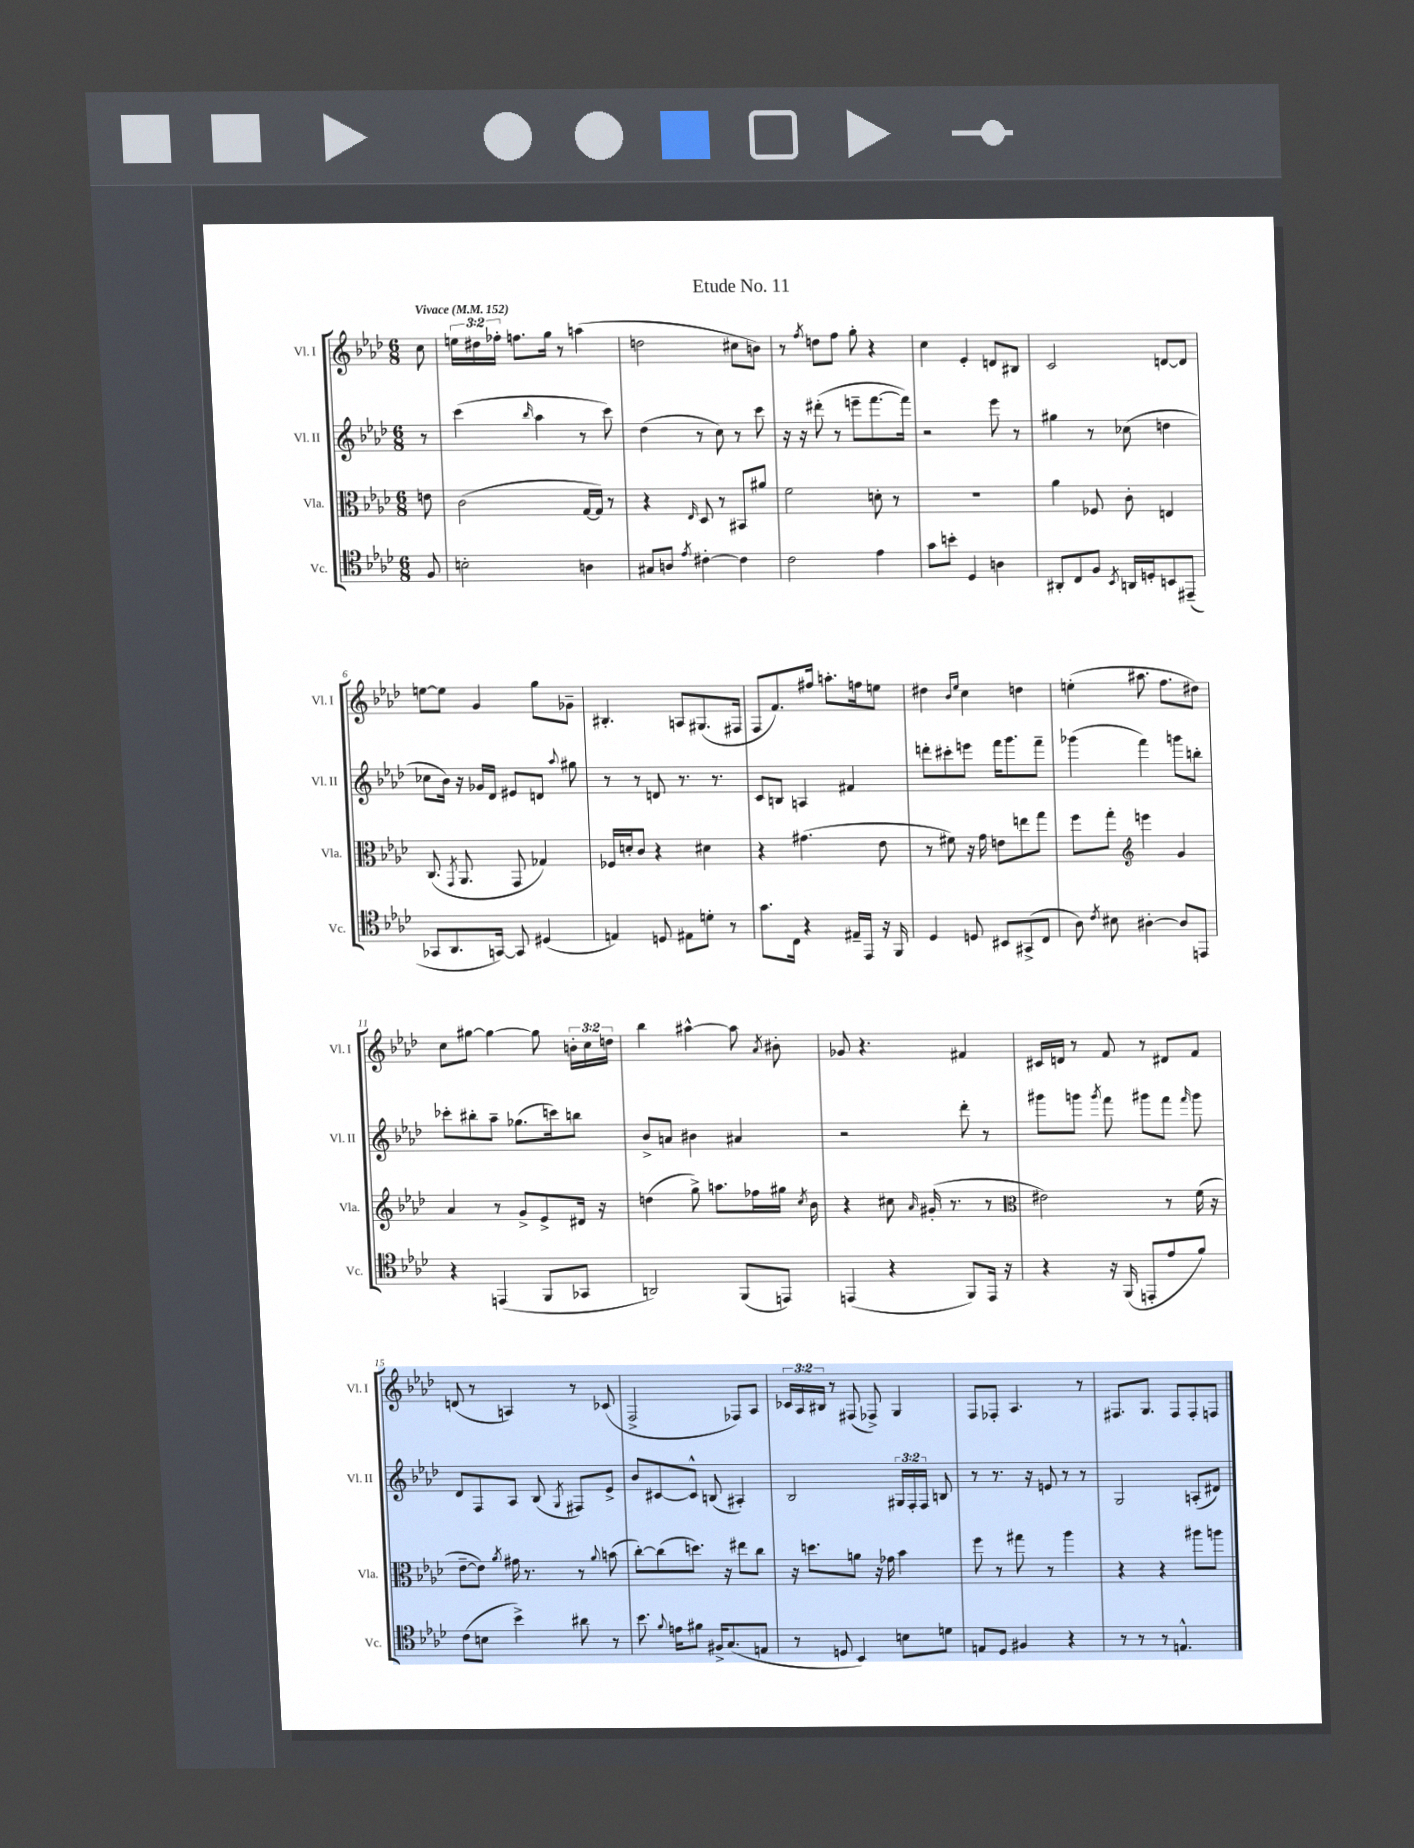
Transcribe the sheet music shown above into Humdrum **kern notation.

**kern	**kern	**kern	**kern
*part4	*part3	*part2	*part1
*staff4	*staff3	*staff2	*staff1
*I"Vc.	*I"Vla.	*I"Vl. II	*I"Vl. I
*I'Vc.	*I'Vla.	*I'Vl. II	*I'Vl. I
*clefC4	*clefC3	*clefG2	*clefG2
*k[b-e-a-d-]	*k[b-e-a-d-]	*k[b-e-a-d-]	*k[b-e-a-d-]
*M6/8	*M6/8	*M6/8	*M6/8
*MM152	*MM152	*MM152	*MM152
=	=	=	=
!	!	!	!LO:TX:a:B:t=Vivace
8F/	8en\	8r	8cc\
=1	=1	=1	=1
2Bn'\	(2c\	(4ccc\	24een\LL
.	.	.	24dd#X\
.	.	.	24ff-X'\JJ
.	.	.	8.ffn\L
.	.	16qqbb-/	.
.	.	4aa-\	.
.	.	.	16gg\Jk
.	.	.	8r
4An\	[16G/LL	8r	(4aan\
.	16G/JJ])	.	.
.	8r	8ccc\)	.
=2	=2	=2	=2
8G#X/L	4r	(4dd-\	2ddn\
8An/J	.	.	.
8qe-/	16qqE-/	.	.
[4c#X'\	8D-/	8r	.
.	8r	8cc\)	.
4c#\]	8BB#X/L	8r	8cc#X\L
.	8a#X/J	8ccc\	8bn\J)
=3	=3	=3	=3
2c\	2f\	16r	8r
.	.	16r	.
.	.	.	8qff/
.	.	(8ddd#X'\	8ddn\L
.	.	8r	8ff\J
.	.	8eeen~\L	8gg'\
4e-\	8dn'\	[8.fff\	4r
.	8r	.	.
.	.	16fff\Jk])	.
=4	=4	=4	=4
8g\L	2.r	2r	4cc\
8bn'\J	.	.	.
4D-/	.	.	4e-'/
4An\	.	8eee-\	8dn/L
.	.	8r	8B#X/J
=5	=5	=5	=5
8AA#X'/L	4a-\	4gg#X\	2c/
8C/	.	.	.
8F/J	8F-X/	8r	.
8qBB-/	.	.	.
16AAn/LL	8c'\	(8cc-X\	.
16Dn'/J	.	.	.
8BBn/	4En/	4ddn\	[8dn/L
(8EE#X~/J	.	.	8d/J]
!!LO:LB:g=z
=6	=6	=6	=6
8GG-X/L	(8.C/	8cc-X\L	[8een\L
8.AA-/	.	16b-\Jk)	8ee\J]
.	8qGG/	.	.
.	8.AA-/	16r	.
.	.	16g-X/LL	4g/
[16GGn/Jk)	.	16d-/JJ	.
8GG/]	8GG/	8e#X/L	.
(4D#X/	4G-X/)	8dn/J	8gg\L
.	.	8qqaa-/	.
.	.	8gg#X\	8g-X~\J
=7	=7	=7	=7
4En/)	16F-X/LL	8r	4.B#X'/
.	16dn'/J	.	.
.	8c/J	8r	.
8Dn/	4r	8dn/	.
8E#X\L	.	8.r	8An/L
8dn'\J	4d#X\	.	(8.G#X/
.	.	8.r	.
8r	.	.	.
.	.	.	16F#X/Jk
=8	=8	=8	=8
8.g\L	4r	8c/L	8F/L
.	.	8Bn/J	8.f/)
16C\Jk	.	.	.
4r	(4.g#X\	4An/	.
.	.	.	16ff#X/Jk
.	.	.	8.aan'\L
16E#X~/LL	.	4f#X/	.
16EE-/JJ	.	.	16ffn\k
16r	8e-\	.	8een\J
16FF/	.	.	.
=9	=9	=9	=9
4D-/	8r	8dddn'\L	4dd#X\
.	8f#X\)	8ccc#X'\	.
.	.	.	16qqb-/LL
.	.	.	16qqee-/JJ
8Dn/	16r	8eeen\J	4cc\
.	16g\	.	.
8BB#X/L	8en\L	16fff\KL	.
.	.	8.ggg\	.
(8GG#X^/	8een\	.	4ddn\
8C/J	8gg\J	8fff~\J	.
=10	=10	=10	=10
8A-\)	8ff\L	(4ggg-X\	(4een'\
8qc/	.	.	.
8B#X\	8gg'\J	.	.
*	*clefG2	*	*
[4A#X'\	4eeen\	4fff\)	8.aa#X\
.	.	.	8.ff\L
8A#/L]	4g/	8gggn\L	.
8EEn/J	.	8bbn'\J	8dd#X\J)
!!LO:LB:g=z
=11	=11	=11	=11
4r	4a-/	8ccc-X'\L	8cc\L
.	.	8bb#X'\	[8gg#X\J
(4EEn/	8r	8aa-~\J	4gg#\_
.	8g^/L	(8.gg-X\L	.
8FF/L	8e-^/	.	8gg#\]
.	.	16cccn\k)	.
8GG-X/J	16d#X/Jk	8bbn\J	24bn'\LL
.	.	.	24cc\
.	16r	.	.
.	.	.	24ddn\JJ
=12	=12	=12	=12
2AAn/)	(4ddn\	8b-^/L	4bb-\
.	.	8an/J	.
.	8gg^\)	4b#X\	[4aa#X^^\
.	8.aan\L	.	.
(8FF/L	.	4a#X/	8aa#\]
.	16ff-X\L	.	.
.	.	.	8qa-/
8EEn/J)	16gg#X\JJ	.	8b#X'\
.	8qcc/	.	.
.	16b-\	.	.
=13	=13	=13	=13
(4EEn/	4r	2r	8g-X/
.	.	.	4.r
4r	8cc#X\	.	.
.	16qqa-/	.	.
.	(16g#X'/	.	.
.	8.r	.	.
8FF/L)	.	8ddd-'\	4f#X/
16EE/Jk	8r	8r	.
16r	.	.	.
=14	=14	=14	=14
*	*clefC3	*	*
4r	2e#X\)	8ggg#X\L	16c#X/LL
.	.	.	16dn/JJ
.	.	8gggn\J	8r
.	.	8qggg/	.
16r	.	8fff\	8f/
(16FF/	.	.	.
8EEn'/L	.	8ggg#X\L	8r
8e-/	8r	8fff\J	8d#X/L
.	.	16qqfff/	.
8f/J)	(16f\	8ggg#\	8f/J
.	16r	.	.
!!LO:LB:g=z
=15	=15	=15	=15
(8c\L	[8e-~\L	8d-/L	(8dn/
8Bn\J	8e-\J])	8F/	8r
.	8qa-/	.	.
4b-^\)	16g#X\	8A-/J	4An/)
.	8.r	.	.
.	.	(8B-/	.
.	.	8qG/	.
8a#X\	8r	8F#X/L)	8r
.	8qqa-/	.	.
8r	(8bn\	8e-^/J	(8c-X/
=16	=16	=16	=16
8.b-\	[8cc'\L)	8b-/L	2F^/
.	(8cc\]	[8c#X/	.
8qqf/	.	.	.
16en\KL	.	.	.
8f#X\J	8.ddn\J)	8c#^^/J]	.
16F#X^/KL	.	(8Bn/	.
(8.G/	16r	.	.
.	8ee#X\L	4A#X'/)	8F-X/L)
8En/J	8cc\J	.	8A-/J
=17	=17	=17	=17
8r	16r	2B-/	24c-X/LL
.	.	.	24A-/
.	8.ddn\L	.	.
.	.	.	24B#X/JJ
8Dn/	.	.	8r
4BB-/)	8an\J	.	(8F#X/
.	16r	.	8F-X^/)
.	16g-X\	.	.
8Bn\L	4b-\	24G#X/LL	4G/
.	.	24F'/	.
.	.	24F/JJ	.
8dn\J	.	8Bn/	.
=18	=18	=18	=18
8En/L	8ff\	8r	8F/L
8D-/J	8r	8.r	8F-X'/J
4F#X/	8gg#X\	.	4.A-/
.	.	16r	.
.	8r	8en/	.
4r	4aa-\	8r	.
.	.	8r	8r
=19	=19	=19	=19
8r	4r	2G/	8.F#X/L
8r	.	.	.
.	.	.	8.G/J
8r	4r	.	.
4.En^^/	.	.	8F#/L
.	8aa#X\L	(8An'/L	8F#'/
.	8aan\J	8d#X/J)	8Fn/J
==	==	==	==
*-	*-	*-	*-
